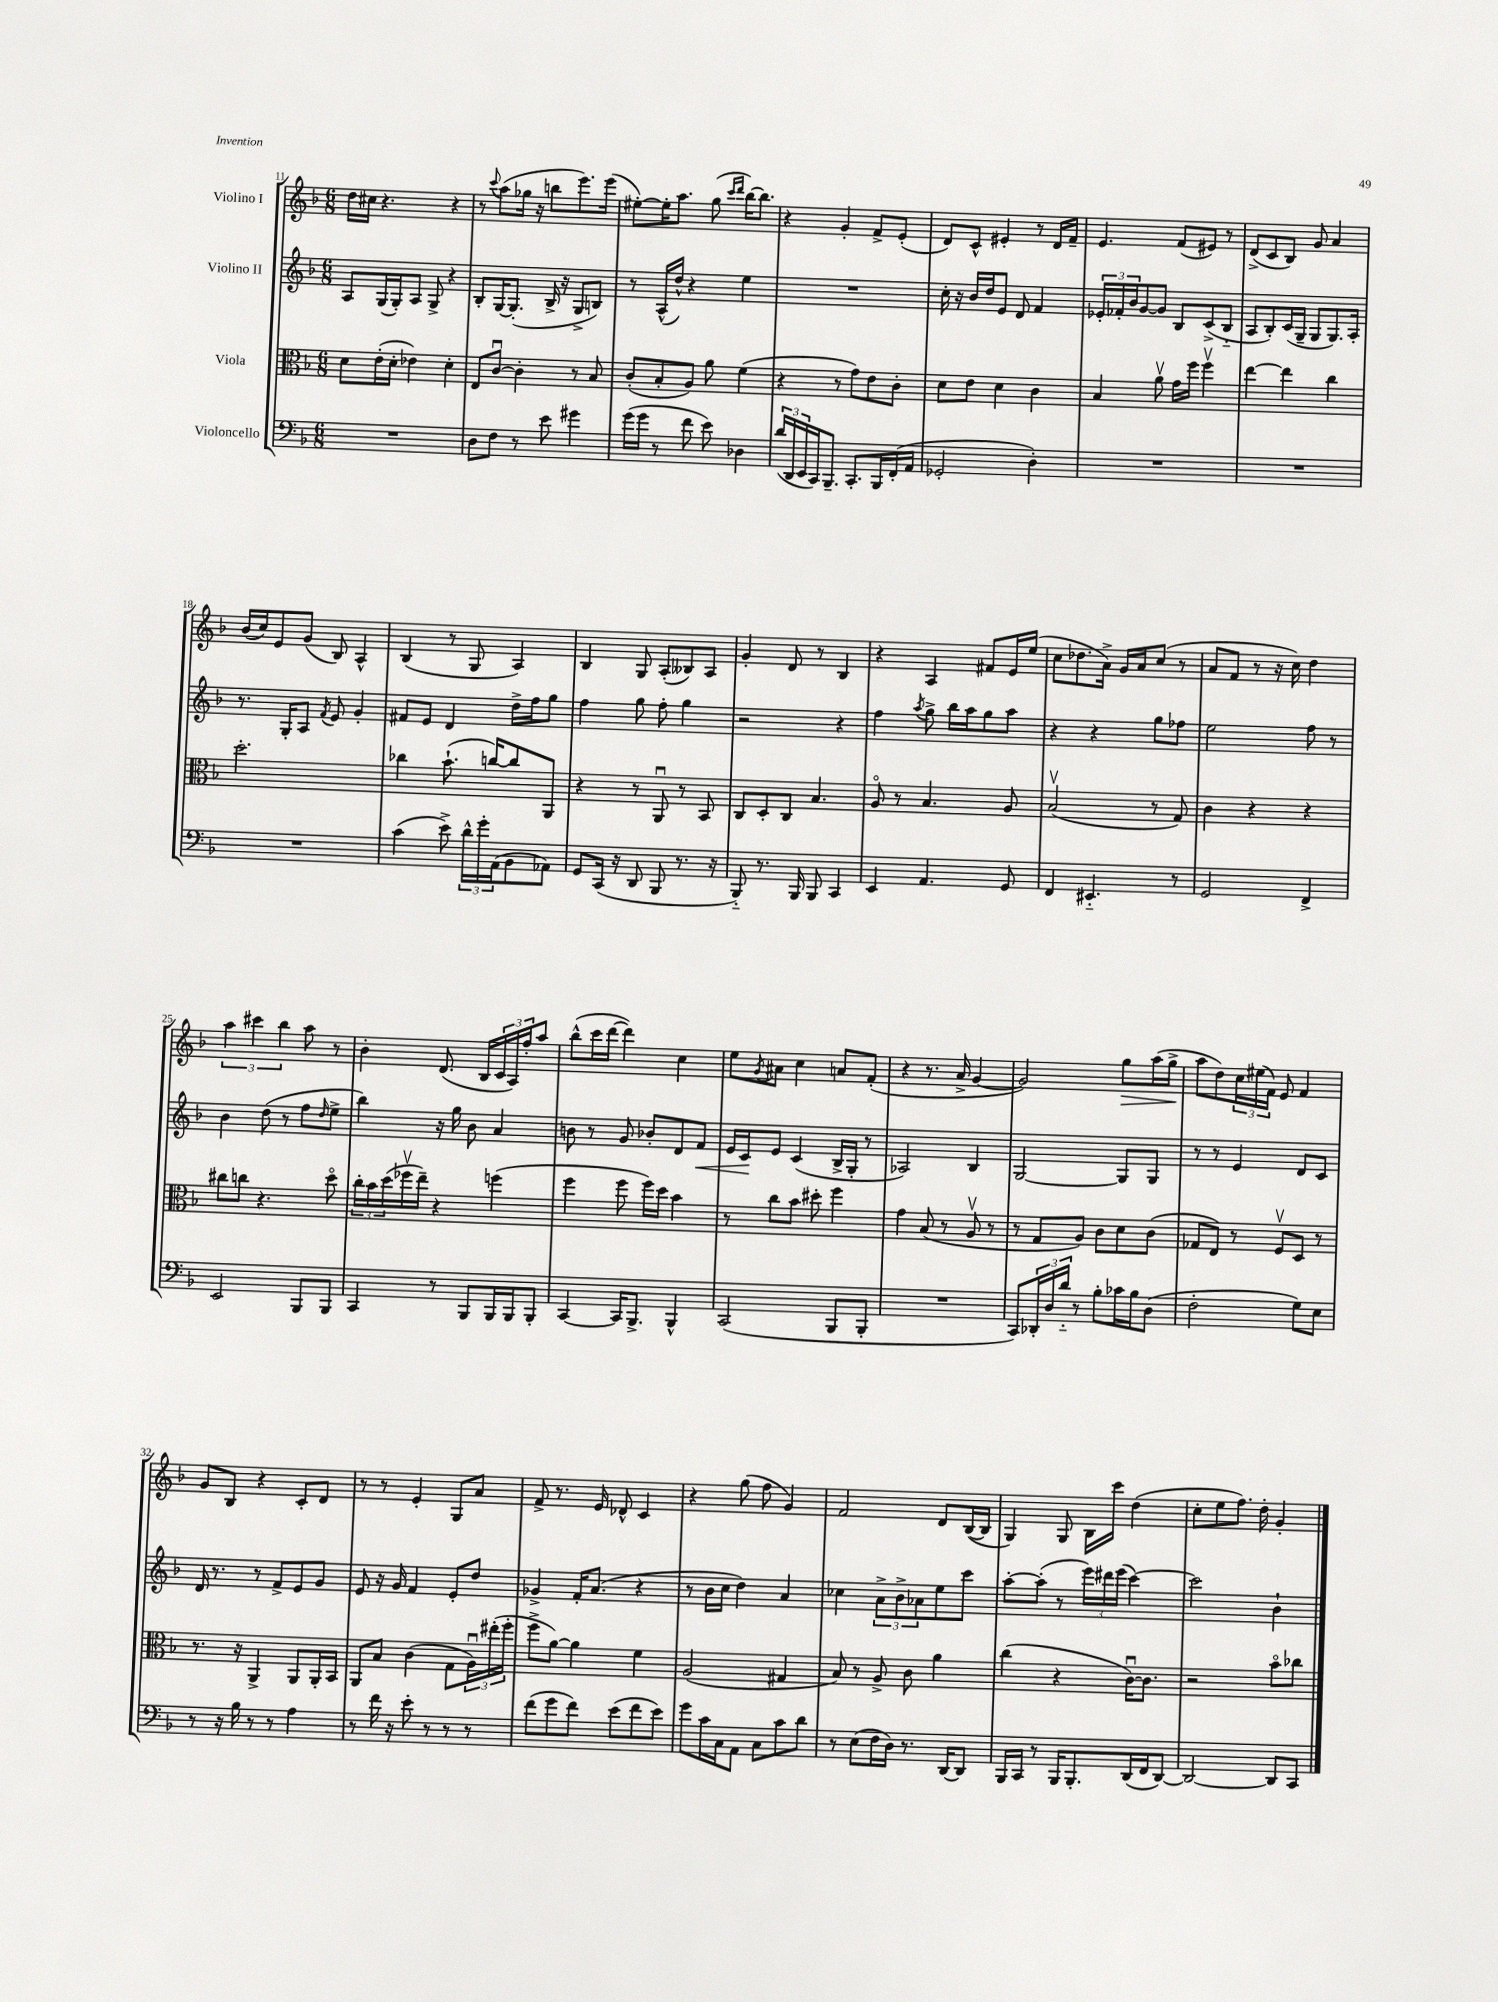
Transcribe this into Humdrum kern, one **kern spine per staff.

**kern	**kern	**kern	**kern
*staff4	*staff3	*staff2	*staff1
*clefF4	*clefC3	*clefG2	*clefG2
*k[b-]	*k[b-]	*k[b-]	*k[b-]
*M6/8	*M6/8	*M6/8	*M6/8
2.r	8d	8A	16dd
.	.	.	16cc#
.	(16e'	(16G	4.r
.	16d'	16G')	.
.	4e-)	8A	.
.	.	8G^	.
.	4d'	4r	4r
=	=	=	=
8D	8E	8B-'	8r
.	.	.	8qqccc
8F	[8cu	[16G	(8aa
.	.	(8.G']	.
8r	4c']	.	16gg-
.	.	.	16r
8e	.	16B-^	8bb
.	.	16r	.
4g#	8r	8G^	8.eee)
.	8B-	8B)	.
.	.	.	(16eee
=	=	=	=
(16g	(8c'	8r	[8ee#')
16g	.	.	.
8r	8B-'	(16A^^	16ee#']
.	.	16dd^^)	8.aa
8f	8A)	4r	.
8e)	8a	.	(8gg
.	.	.	16qqccc
.	.	.	16qqddd
4D-	(4f	4ee	[16bb-)
.	.	.	8.bb-]
=	=	=	=
(24d	4r	2.r	4r
24DD	.	.	.
24EE	.	.	.
16CC)	.	.	.
8.BBB-~	.	.	.
.	8r	.	4g'
8.CC'	8g)	.	.
.	8e	.	8f^
16BBB-	.	.	.
(16FF'	8c'	.	(8e'
16AA	.	.	.
=	=	=	=
2GG-'	8d	16cc'	8d)
.	.	16r	.
.	8e	16b-	8c^^
.	.	16dd	.
.	4d	8e	4e#'
.	.	8d	.
4D')	4c	4f	8r
.	.	.	16d
.	.	.	16f~
=	=	=	=
2.r	4B-	24e-'	4.e
.	.	24f-'	.
.	.	24b-	.
.	.	[8g	.
.	8av	8g]	.
.	16g	8B-	(8f
.	16ff	.	.
.	4ffv	(8c^	8e#)
.	.	8B-'~	8r
=	=	=	=
2.r	[4ee	8A	(8d^
.	.	8B-')	8c
.	4ee]	(16c	8B-)
.	.	16G~	.
.	.	8G	8g
.	4cc	8.G)	4a
.	.	16A'	.
=	=	=	=
2.r	2.dd'	8.r	(16b-
.	.	.	16cc)
.	.	.	8e
.	.	16G'	.
.	.	8A	(8g
.	.	8qf	.
.	.	8e	8B-)
.	.	4g'	4A^^
=	=	=	=
(4c	4cc-	8f#	(4B-
.	.	8e	.
8e^)	(8.b-`	4d	8r
24d^^	.	.	8G
24g'	.	.	.
.	[16cc)	.	.
(24AA	.	.	.
8BB-	8cc]	16dd^	4A)
.	.	16ff	.
8AA-)	8AA	8gg	.
=	=	=	=
8GG	4r	4ff	4B-
(16CC	.	.	.
16r	.	.	.
8DD	8r	8gg	8G
8BBB-	8AAu	8ff'	(8A'
8.r	8r	4gg	8B--)
.	8BB-	.	8A
16r	.	.	.
=	=	=	=
8BBB-'~)	8C	2r	4g'
8.r	8D'	.	.
.	8C	.	8d
16BBB-	.	.	.
8BBB-	4.B-	.	8r
4CC	.	4r	4B-
=	=	=	=
4EE	8Ao	4ff	4r
.	8r	.	.
.	.	8qaa	.
4.AA	4.B-	8gg^	4A
.	.	16bb-	.
.	.	16aa	.
.	.	8gg	8f#
8GG	8A	8aa	16e
.	.	.	(16ee
=	=	=	=
4FF	(2B-v	4r	8cc
.	.	.	8.dd-
4.EE#'~	.	4r	.
.	.	.	16a^)
.	.	.	16g
.	.	.	16a
.	8r	8gg	(8cc
8r	8G)	8ff-	8r
=	=	=	=
2GG	4c	2ee	8a
.	.	.	8f
.	4r	.	8r
.	.	.	16r
.	.	.	16cc)
4FF^	4r	8ff	4dd
.	.	8r	.
=	=	=	=
2EE	8cc#	4b-	6aa
.	8cc	.	.
.	.	.	6ccc#
.	4.r	(8dd	.
.	.	.	6bb-
.	.	8r	.
8BBB-	.	8ff	8aa
.	.	16qqdd	.
8BBB-	8ddo	8ee^	8r
=	=	=	=
4CC	24cc'	4bb-)	4b-'
.	24b-	.	.
.	(24dd	.	.
.	16ff-v	.	.
.	16ee~)	.	.
8r	4r	16r	(8.d
.	.	16gg	.
8BBB-	.	8b-	.
.	.	.	16B-
16BBB-	(4ff	4a	24c
.	.	.	24A)
16BBB-	.	.	.
.	.	.	24ff'
8BBB-'	.	.	8aa
=	=	=	=
[4CC	4ff	8b	(8bb-^^
.	.	8r	16ccc
.	.	.	[16ddd
16CC]	8ff	8g	4ddd])
8.BBB-^	.	.	.
.	16ff)	8b-'	.
.	16dd	.	.
4BBB-^^	4b-	8d	4cc
.	.	8f	.
=	=	=	=
(2CC	8r	16e	8ee
.	.	16c	.
.	.	.	8qg
.	8cc	8e	8a#
.	8b-	(4c	4cc
.	8dd#'	.	.
8BBB-	4ff	16B-^	8a
.	.	16G'	.
8BBB-'	.	8r	(8f'
=	=	=	=
2.r	4g	2A-)	4r
.	(8B-	.	8.r
.	8r	.	.
.	.	.	16a^
.	8Av	4B-	[4g
.	8r	.	.
=	=	=	=
8CC)	8r	[2G	2g])
24DD-'	8G	.	.
24D	.	.	.
24d'~	.	.	.
8r	8A)	.	.
8B-'	8c	.	.
16c-	8d	8G]	8gg
16B-	.	.	.
(8D	(8c	8G	(16aa
.	.	.	16gg^
=	=	=	=
2F'	8G-	8r	8aa
.	8E)	8r	8dd)
.	8r	4e	24cc
.	.	.	(24ee#
.	.	.	24f)
.	8Fv	.	8e
8G)	8D	8d	4f
8E	8r	8c	.
=	=	=	=
8r	8.r	16d	8g
.	.	8.r	.
16r	.	.	8B-
16B-	16r	.	.
8r	4AA^	8r	4r
8r	.	8f^	.
4A	8AA	8e	8c'
.	16AA'	8g	8d
.	16BB-	.	.
=	=	=	=
8r	8AA	8e	8r
16f	8B-	16r	8r
16r	.	16g	.
8e'	(4c	4f	4e'
8r	.	.	.
8r	8G	8e'	8G
8r	24Au)	8dd	8a
.	(24ee#'	.	.
.	24ff'	.	.
=	=	=	=
(8f	8ff^	4g-^	8f^
8g	[8a)	.	8.r
8f)	4a]	16f'	.
.	.	(8.a	16e
(8e	.	.	8d-^^
8f	4f	4r	4c
8e)	.	.	.
=	=	=	=
8g	(2A	8r	4r
16c	.	16b-	.
16C	.	16cc	.
8AA	.	4dd)	(8gg
8C	.	.	8ff
8c	4G#	4a	4g)
8d	.	.	.
=	=	=	=
8r	8B-)	4cc-	2f
(8E	8r	.	.
16F	8A^	12a^	.
16D)	.	.	.
.	.	12b-^	.
8.r	8c	.	.
.	.	12a-	.
.	4a	8ee	8d
[16DD	.	.	.
8DD]	.	8ccc	([16B-
.	.	.	16B-]
=	=	=	=
16BBB-	(4cc	[8aa'	4G)
16CC	.	.	.
8r	.	(8aa']	.
16BBB-	4r	8r	8G
8.BBB-'	.	.	.
.	.	24eee)	16B-
.	.	24ddd#	.
.	.	.	16ccc
.	.	(24eee	.
(16DD	[16cu)	[4ccc)	(4dd
16FF	8.c]	.	.
[8DD)	.	.	.
=	=	=	=
2DD_	2r	2ccc]	8cc'
.	.	.	8ee
.	.	.	8.ff)
.	.	.	16dd'
8DD]	8b-o	4b-`	4g'
8CC	8cc-	.	.
==	==	==	==
*-	*-	*-	*-
